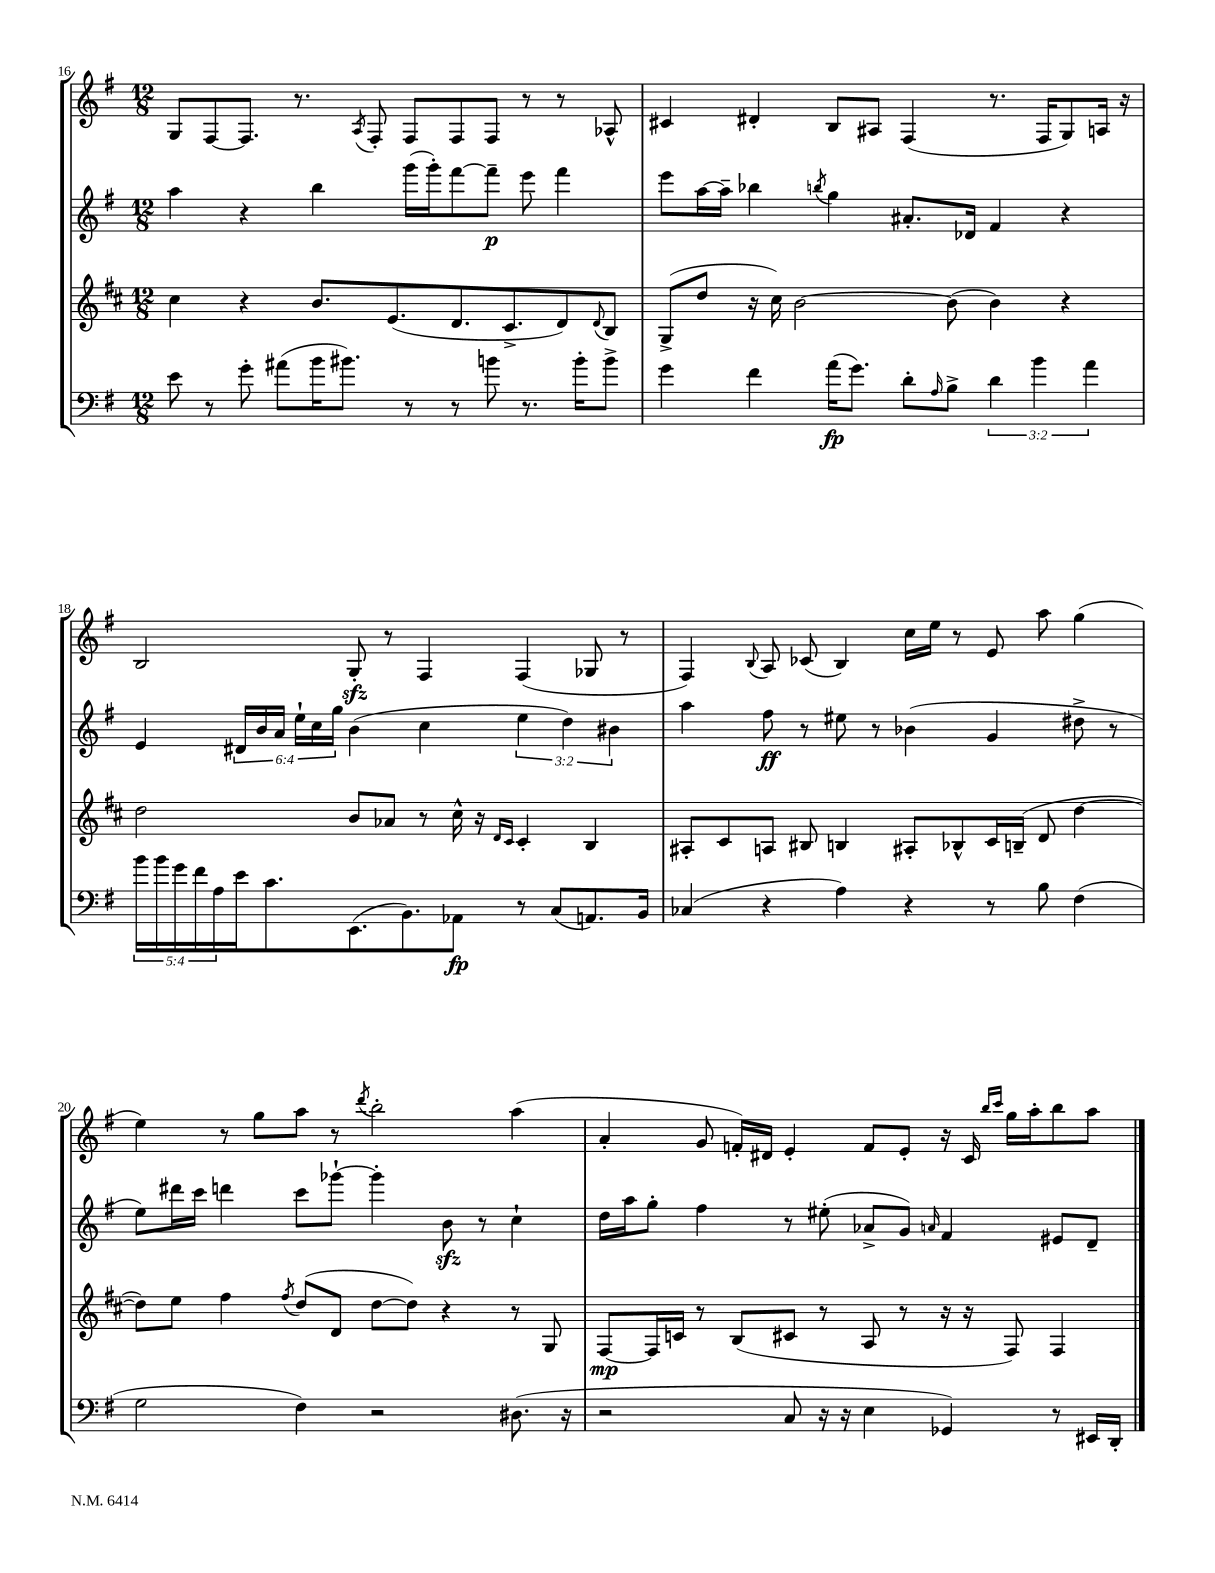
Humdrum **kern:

**kern	**kern	**kern	**kern
*staff4	*staff3	*staff2	*staff1
*clefF4	*clefG2	*clefG2	*clefG2
*k[f#]	*k[f#c#]	*k[f#]	*k[f#]
*M12/8	*M12/8	*M12/8	*M12/8
8e	4cc#	4aa	8G
8r	.	.	[8F#
8g'	4r	4r	8.F#]
(8a#	.	.	.
.	.	.	8.r
16b	8.b	4bb	.
8.b#)	.	.	.
.	.	.	8qA
.	.	.	8F#'
.	(8.e	.	.
8r	.	(16ggg	8F#
.	.	16ggg')	.
8r	8.d	[8fff#	8F#
8b	.	8fff#~]	8F#
.	8.c#^	.	.
8.r	.	8eee	8r
.	8d)	4fff#	8r
16b'	.	.	.
.	8qqd	.	.
8b^	8B	.	8A-^^
=	=	=	=
4g	(8G^	8eee	4c#
.	8dd	[16aa	.
.	.	16aa~]	.
4f#	16r	4bb-	4d#'
.	16cc#)	.	.
.	[2b	.	.
.	.	8qbb	.
(16a	.	4gg	8B
8.g)	.	.	.
.	.	.	8A#
8d'	.	8.a#'	(4F#
16qqA	.	.	.
8B^	(8b]	.	.
.	.	16d-	.
6d	4b)	4f#	8.r
6b	.	.	.
.	.	.	16F#
.	4r	4r	8G)
6a	.	.	.
.	.	.	16A
.	.	.	16r
=	=	=	=
20b	2dd	4e	2B
20b	.	.	.
20g	.	.	.
20f#	.	.	.
20A	.	.	.
16e	.	24d#	.
.	.	24b	.
8.c	.	.	.
.	.	24a	.
.	.	24ee`	.
.	.	24cc	.
.	.	24gg	.
(8.EE	8b	(4b	8G'
.	8a-	.	8r
8.BB)	.	.	.
.	8r	4cc	4F#
8AA-	16cc#^^	.	.
.	16r	.	.
.	16qqd	.	.
.	16qqc#	.	.
8r	4c#'	6ee	(4F#
(8C	.	.	.
.	.	6dd)	.
8.AA)	4B	.	8G-
.	.	6b#	.
.	.	.	8r
16BB	.	.	.
=	=	=	=
(4C-	8A#'	4aa	4F#)
.	8c#	.	.
.	.	.	8qqB
4r	8A	8ff#	8A
.	8B#	8r	(8c-
4A)	4B	8ee#	4B)
.	.	8r	.
4r	8A#'	(4b-	16cc
.	.	.	16ee
.	8B-^^	.	8r
8r	16c#	4g	8e
.	(16B~	.	.
8B	8d	.	8aa
(4F#	[4dd	8dd#^	(4gg
.	.	8r	.
=	=	=	=
2G	8dd])	8ee)	4ee)
.	8ee	16ddd#	.
.	.	16ccc	.
.	4ff#	4ddd	8r
.	.	.	8gg
.	8qff#	.	.
4F#)	(8dd	8ccc	8aa
.	8d	[8ggg-`	8r
.	.	.	8qddd
2r	[8dd	4ggg-']	2bb'
.	8dd])	.	.
.	4r	8b	.
.	.	8r	.
(8.D#	8r	4cc`	(4aa
.	8G	.	.
16r	.	.	.
=	=	=	=
2r	[8F#	16dd	4a'
.	.	16aa	.
.	16F#]	8gg'	.
.	16c	.	.
.	8r	4ff#	8g
.	(8B	.	16f')
.	.	.	16d#
8C	8c#	8r	4e'
16r	8r	(8ee#'	.
16r	.	.	.
4E	8A	8a-^	8f
.	8r	8g)	8e'
.	.	16qqa	.
4GG-)	16r	4f#	16r
.	16r	.	16c
.	.	.	16qqbb
.	.	.	16qqccc
.	8F#)	.	16gg
.	.	.	16aa'
8r	4F#	8e#	8bb
16EE#	.	8d~	8aa
16DD'	.	.	.
==	==	==	==
*-	*-	*-	*-
